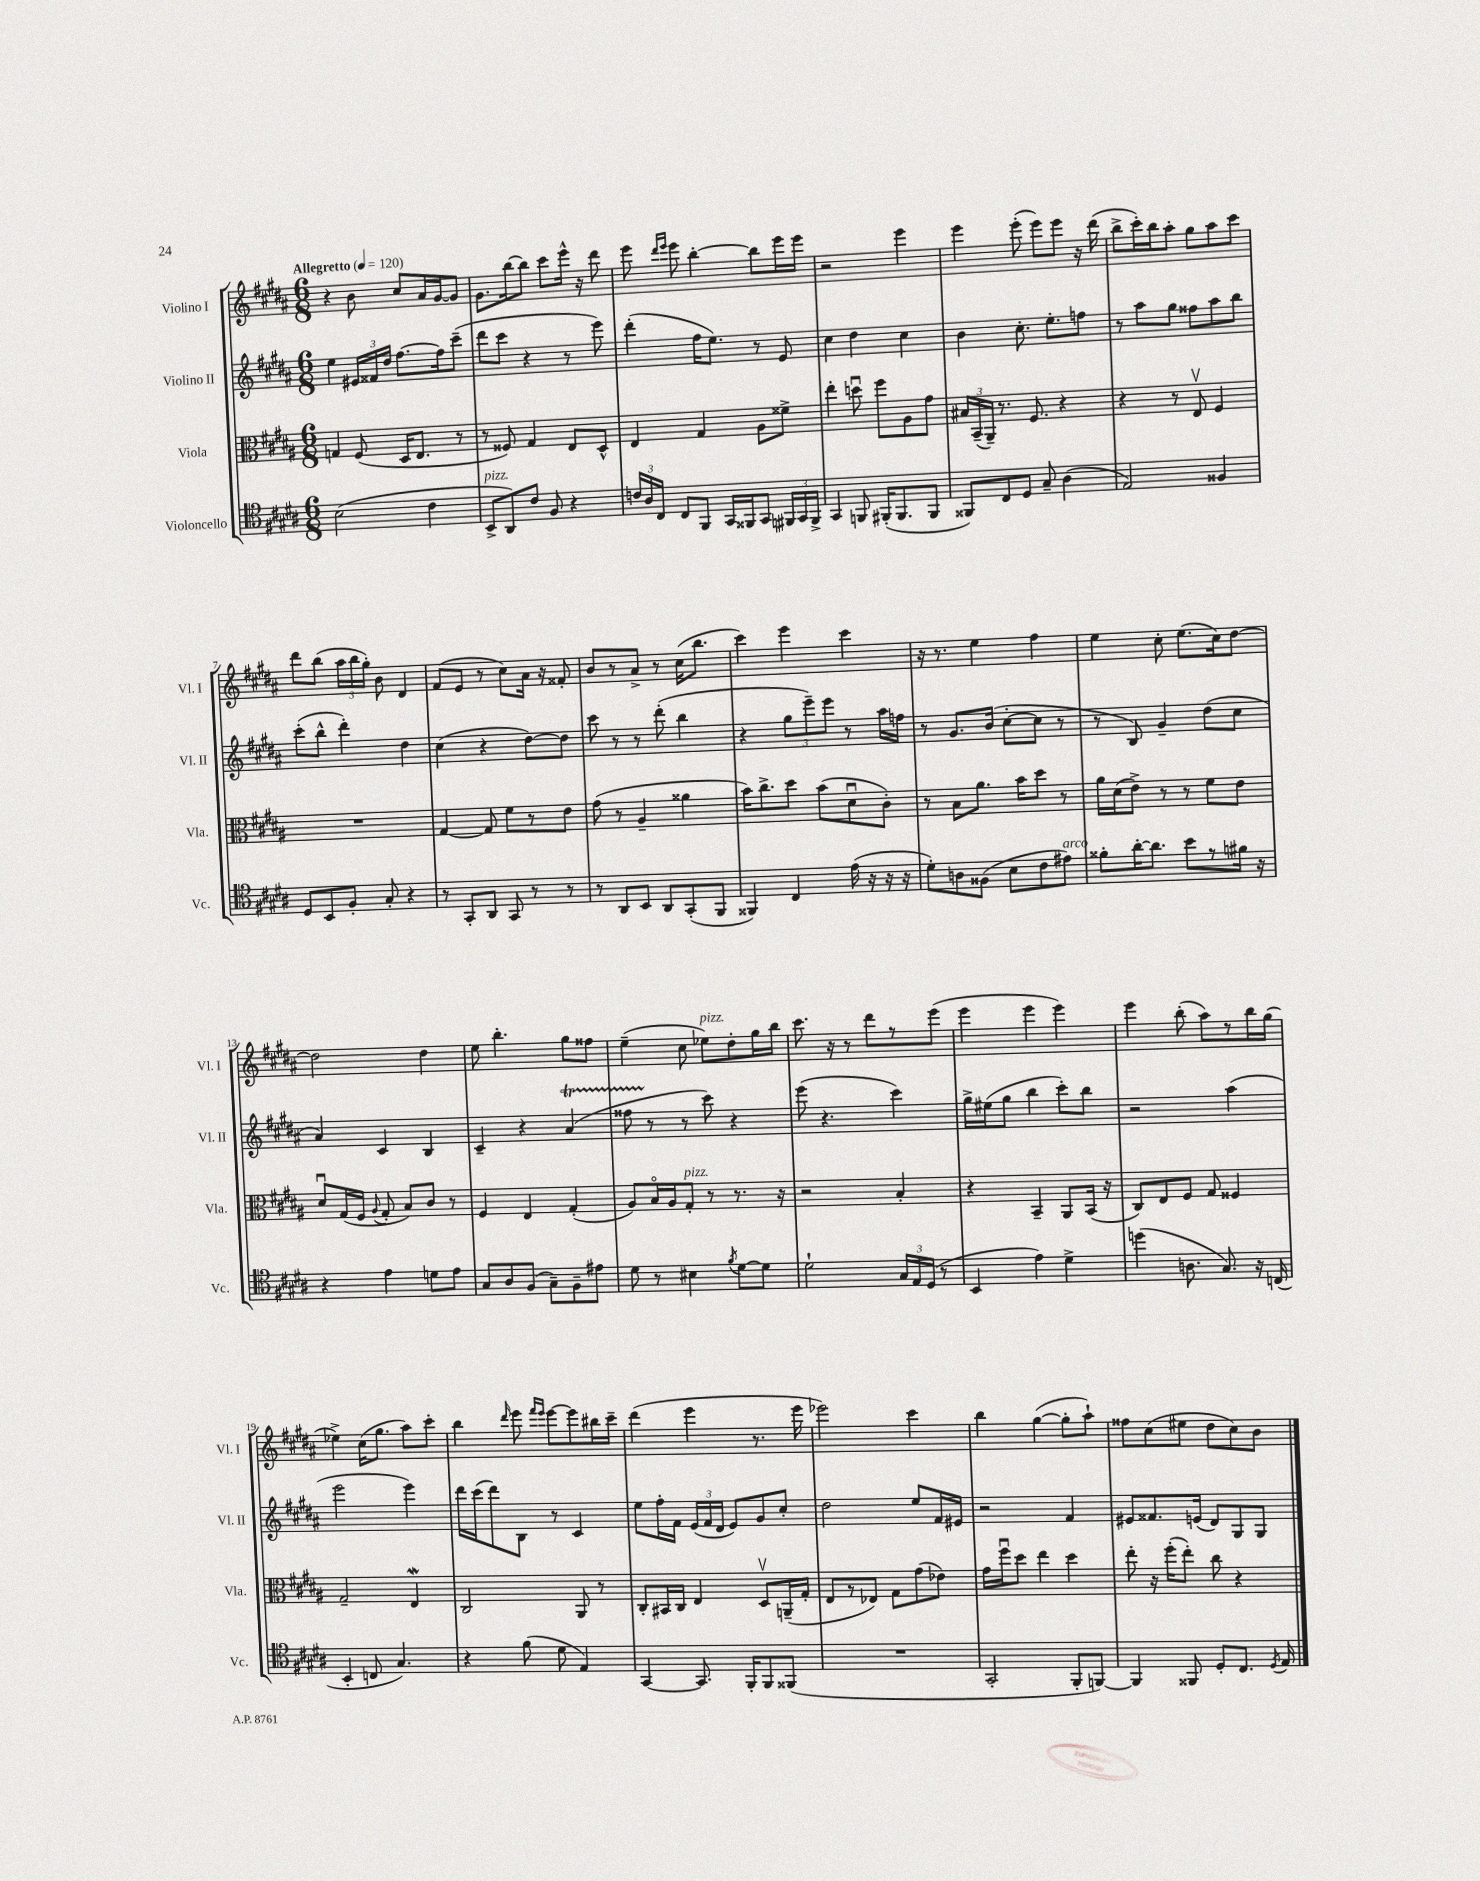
<<
\new StaffGroup <<
\new Staff = "s0" \with { instrumentName = "Violino I" shortInstrumentName = "Vl. I" } {
    \clef treble \key b \major \numericTimeSignature \time 6/8 \tempo "Allegretto" 4 = 120
    \autoBeamOff r4 b'8 cis''8[ ais'16 gis'16~ gis'8] |
    gis'8.[ b''16~ b''8] cis'''8[ e'''16]-^ r16 dis'''8 |
    e'''8 \grace { dis'''16[ e'''16] } e'''8 b''4~-. b''8[ e'''16 e'''16] |
    r2 e'''4 |
    e'''4 e'''8-.( e'''8[) e'''8] r16 dis'''16( |
    b''8[-> cis'''16-.) b''16 ais''8]-. gis''8[ ais''8 cis'''8] |
    dis'''8[ b''8]( \tuplet 3/2 { ais''16[ b''16 gis''16]-.) } b'8 dis'4 |
    fis'8[( e'8] r8 cis''8[) ais'16] r16 fisis'8-. |
    b'8[ r8 ais'8]-> r8 cis''16[( b''8.] |
    cis'''4) e'''4 cis'''4 |
    r16 r8. e''4 fis''4 |
    e''4 cis''8-. e''8.[( cis''16) dis''8]~ |
    dis''2 dis''4 |
    e''8 b''4.-. gis''8[ fisis''8] |
    e''4--( cis''8 ees''8[^\markup { \italic "pizz." }) dis''8-. gis''16 b''16] |
    cis'''8. r16 r8 dis'''8[ r8 e'''8]( |
    e'''4 e'''4 e'''4) |
    e'''4 b''8-.( ais''8[) r8 b''16 gis''16]( |
    ees''4->) cis''16[( gis''8.] ais''8[) cis'''8]-. |
    b''4 \grace { dis'''16 } e'''8 \grace { fis'''16[ e'''16] } e'''8[~ e'''8 bis''16 cis'''16]-- |
    dis'''4( e'''4 r8. e'''16 |
    ees'''2) cis'''4 |
    b''4 gis''4~( gis''8[-. ais''8]-!) |
    fisis''8[ cis''8( eis''8] dis''8[ cis''8) b'8] \bar "|." |
}
\new Staff = "s1" \with { instrumentName = "Violino II" shortInstrumentName = "Vl. II" } {
    \clef treble \key b \major \numericTimeSignature \time 6/8
    \autoBeamOff e''4 \tuplet 3/2 { eis'16[ fisis'16 dis''16] } fis''8.[~ fis''16 cis'''8]--( |
    dis'''8[ cis'''8] r4 r8 e'''8) |
    dis'''4-.( fis''16[ e''8.]) r8 e'8 |
    cis''4 dis''4 cis''4 |
    b'4 cis''8.-. e''8.[-. f''8] |
    r8 ais''8[ gis''8] fisis''8[ ais''8 b''8] |
    cis'''8[-.( b''8]-^ dis'''4-.) dis''4 |
    cis''4( r4 dis''8[~) dis''8] |
    cis'''8 r8 r8 dis'''8-.( b''4 |
    r4 \tuplet 3/2 { gis''8[ e'''8--) e'''8] } r8 ais''16[ f''16] |
    r8 gis'8.[ b'16]( cis''8[~-. cis''8] r8 |
    r8 b8) gis'4-- dis''8[( cis''8] |
    ais'4) cis'4 b4 |
    cis'4-- r4 ais'4\startTrillSpan( |
    fisis''8 r8\stopTrillSpan r8 cis'''8) r4 |
    e'''8( r4. cis'''4) |
    gis''16[-> eis''16( gis''8] b''4 cis'''8[-.) b''8] |
    r2 ais''4( |
    e'''2 e'''4) |
    dis'''16[ cis'''16( dis'''8) b8] r8 cis'4 |
    e''8[ fis''16-. fis'16] \tuplet 3/2 { e'16[( fis'16 dis'16] } e'8[) gis'8 cis''8]-. |
    dis''2 e''8[ fis'16 eis'16] |
    r2 fis'4 |
    eis'8[ fisis'8. e'16]( dis'8[) gis8 gis8] \bar "|." |
}
\new Staff = "s2" \with { instrumentName = "Viola" shortInstrumentName = "Vla." } {
    \clef alto \key b \major \numericTimeSignature \time 6/8
    \autoBeamOff g4 fis8( dis16[ e8.] r8 |
    r8 fisis8) gis4 e8[ dis8]-^ |
    e4 gis4 ais8[ fisis'8]-> |
    e''4-. d''8\downbow fis''8[ ais8 gis'8] |
    \tuplet 3/2 { bis16[ b,16--( ais,16]--) } r8. fis8. r4 |
    r4 r8 e8\upbow fis4 |
    R2. |
    gis4~ gis8 fis'8[ r8 e'8] |
    gis'8( r8 ais4-- aisis'4 |
    b'16[) cis''8.-> dis''8] b'8[( dis'8\downbow cis'8]-.) |
    r8 b8[ ais'8.] b'16[ dis''8] r8 |
    ais'16[ dis'16( e'8]->) r8 r8 fis'8[ e'8] |
    dis'8[\downbow gis16( fis16] \appoggiatura { ais8 } gis8-. b8[) cis'8] r8 |
    fis4 e4 gis4-.( |
    ais8[) b16\flageolet ais16 gis8]-.^\markup { \italic "pizz." } r8 r8. r16 |
    r2 b4-. |
    r4 b,4-- ais,8[ b,16]( r16 |
    cis8[) e8 fis8] gis8 fisis4 |
    gis2-- e4\mordent |
    cis2 ais,8 r8 |
    cis8[-. bis,16 cis16] e4 dis8[\upbow a,16--( gis16]-. |
    e8[ r8 ees8]) gis8[ gis'8( ees'8]) |
    gis'16[ fis''16\downbow dis''8] e''4 dis''4 |
    e''8-. r16 fis''16[-.( e''8]-.) cis''8 r4 \bar "|." |
}
\new Staff = "s3" \with { instrumentName = "Violoncello" shortInstrumentName = "Vc." } {
    \clef tenor \key b \major \numericTimeSignature \time 6/8
    \autoBeamOff b2( cis'4 |
    b,8[->^\markup { \italic "pizz." } ais,8) cis'8] fis8 r4 |
    \tuplet 3/2 { c'16[ ais16 cis16] } cis8[ fis,8] gis,16[ fisis,16 gis,8] \tuplet 3/2 { fis,16[ gis,16 fis,16]-> } |
    gis,4 f,8 fis,16[-.( fis,8. fis,8] |
    fisis,8[) cis8 dis8] gis8-- ais4( |
    e2) fisis4 |
    dis8[ b,8 fis8]-. gis8-. r4 |
    r8 gis,8[-. ais,8] gis,8 r8 r8 |
    r8 ais,8[ b,8] ais,8[ gis,8-.( fis,8] |
    fisis,4) cis4 e'16( r16 r16 r16 |
    dis'8[-.) a8 fisis8]( b8[ cis'8 eis'8]^\markup { \italic "arco" }) |
    fisis'8[-. ais'16~-. ais'8.] b'8[ r8 fis'16] r16 |
    r4 e'4 d'8[ e'8] |
    gis8[ ais8 fis8]( gis8[--) fis8-- eis'8] |
    dis'8 r8 bis4 \acciaccatura { fis'8 } dis'8[~ dis'8] |
    dis'2-! \tuplet 3/2 { gis16[ e16 dis16]( } r8 |
    b,4 e'4) dis'4-> |
    d''4( a8. gis8.) r16 c16( |
    b,4-. c8 gis4.) |
    r4 fis'8( dis'8 e4) |
    gis,4~ gis,8. fis,16[-. fis,8 fisis,8]( |
    R2. |
    gis,2-. fis,8[-. f,8]~) |
    f,4 fisis,8 dis8[-. cis8.] \acciaccatura { dis8 } e16 \bar "|." |
}
>>
>>
